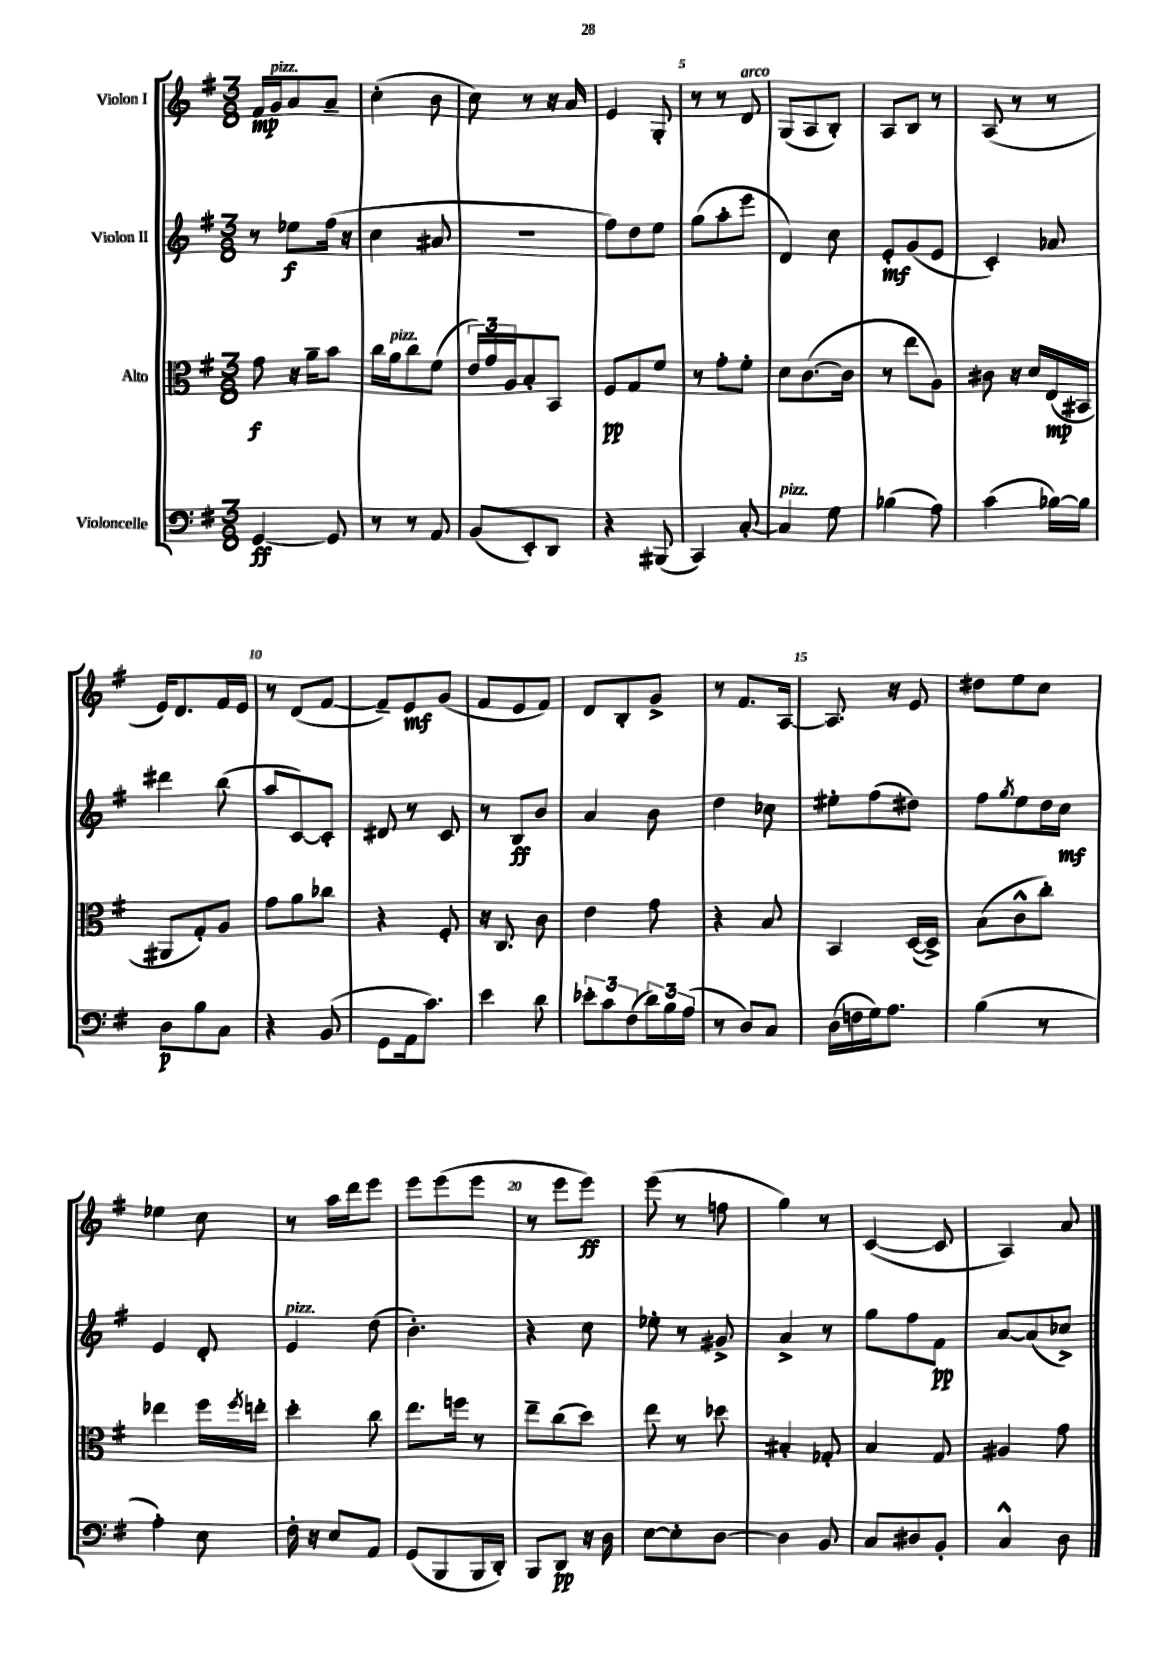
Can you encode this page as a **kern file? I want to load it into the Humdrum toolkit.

**kern	**kern	**kern	**kern
*staff4	*staff3	*staff2	*staff1
*clefF4	*clefC3	*clefG2	*clefG2
*k[f#]	*k[f#]	*k[f#]	*k[f#]
*M3/8	*M3/8	*M3/8	*M3/8
[4GG	8g	8r	16f#
.	.	.	16g
.	16r	8ee-	8a
.	16a~	.	.
8GG]	8b	(16ff#	8a~
.	.	16r	.
=	=	=	=
8r	16cc	4cc	(4cc'
.	16a	.	.
8r	8cc	.	.
8AA	(8f#	8a#	8b
=	=	=	=
(8BB	24e)	4.r	8cc)
.	24g	.	.
.	24A	.	.
8EE')	8B'	.	8r
8DD	8BB	.	16r
.	.	.	16a
=	=	=	=
4r	8F#	8ff#)	4e
.	8G	8dd	.
(8BBB#	8f#	8ee	8G'
=	=	=	=
4CC)	8r	(8gg	8r
.	8g'	8aa'	8r
[8C'	8f#'	8eee	8d
=	=	=	=
4C]	8d	4d)	(8G
.	([8.c	.	8A
8G	.	8cc	8B')
.	16c]	.	.
=	=	=	=
(4B-	8r	8e'	8A
.	8ee	(8g	8B
8A)	8A)	8e	8r
=	=	=	=
(4c	8c#	4c')	(8A
.	16r	.	8r
.	16d	.	.
[16B-)	(16E	8a-	8r
16B-]	16BB#	.	.
=	=	=	=
8D	8AA#	4ddd#	16e)
.	.	.	8.d
8B	8G')	.	.
8C	8A	(8bb	16f#
.	.	.	16e
=	=	=	=
4r	8g	8aa	8r
.	8a	[8c)	(8d
(8BB	8cc-	8c']	[8f#
=	=	=	=
8GG	4r	8d#	8f#~])
16AA	.	8r	8e
8.c)	.	.	.
.	8F#'	8c	(8g
=	=	=	=
4e	16r	8r	8f#
.	8.C	.	.
.	.	8B	8e
8d	8c	8b	8f#)
=	=	=	=
12e-'	4e	4a	8d
12c	.	.	.
.	.	.	8B'
(12F#	.	.	.
24d)	8g	8b	8g^
24B	.	.	.
(24A	.	.	.
=	=	=	=
8r	4r	4dd	8r
8D)	.	.	8.f#
8C	8B	8cc-	.
.	.	.	[16A
=	=	=	=
(16D	4BB	8ee#'	8.A]
16F	.	.	.
16G)	.	(8ff#	.
8.A	.	.	16r
.	([16D	8dd#)	8e
.	16D^])	.	.
=	=	=	=
(4B	(8B	8ff#	8dd#
.	.	8qgg	.
.	8c^^	8ee	8ee
8r	8cc')	16dd	8cc
.	.	16cc	.
=	=	=	=
4A')	4ee-	4e	4ee-
8E	16ff#	8d'	8cc
.	8qff#	.	.
.	16ee'	.	.
=	=	=	=
16F#'	4dd'	4e	8r
16r	.	.	.
8E	.	.	16aa
.	.	.	16ddd
8AA	8cc	(8dd	8eee
=	=	=	=
(8GG	8.ee	4.b')	8eee
8BBB	.	.	(8eee
.	16ff	.	.
16BBB	8r	.	8eee
16DD')	.	.	.
=	=	=	=
8BBB	8ee~	4r	8r
8DD	(8cc	.	8eee
16r	8dd)	8cc	8eee)
16D	.	.	.
=	=	=	=
[8E	8ee	8ee-'	(8eee
8E']	8r	8r	8r
[8D	8dd-	8g#^	8ff
=	=	=	=
4D]	4B#'	4a^	4gg)
8BB	8G-'	8r	8r
=	=	=	=
8C	4B	8gg	([4c
8D#	.	8ff#	.
8BB'	8G	8f#	8c]
=	=	=	=
4C^^	4A#	[8a	4A)
.	.	(8a]	.
8D	8g	8cc-^)	8a
==	==	==	==
*-	*-	*-	*-
